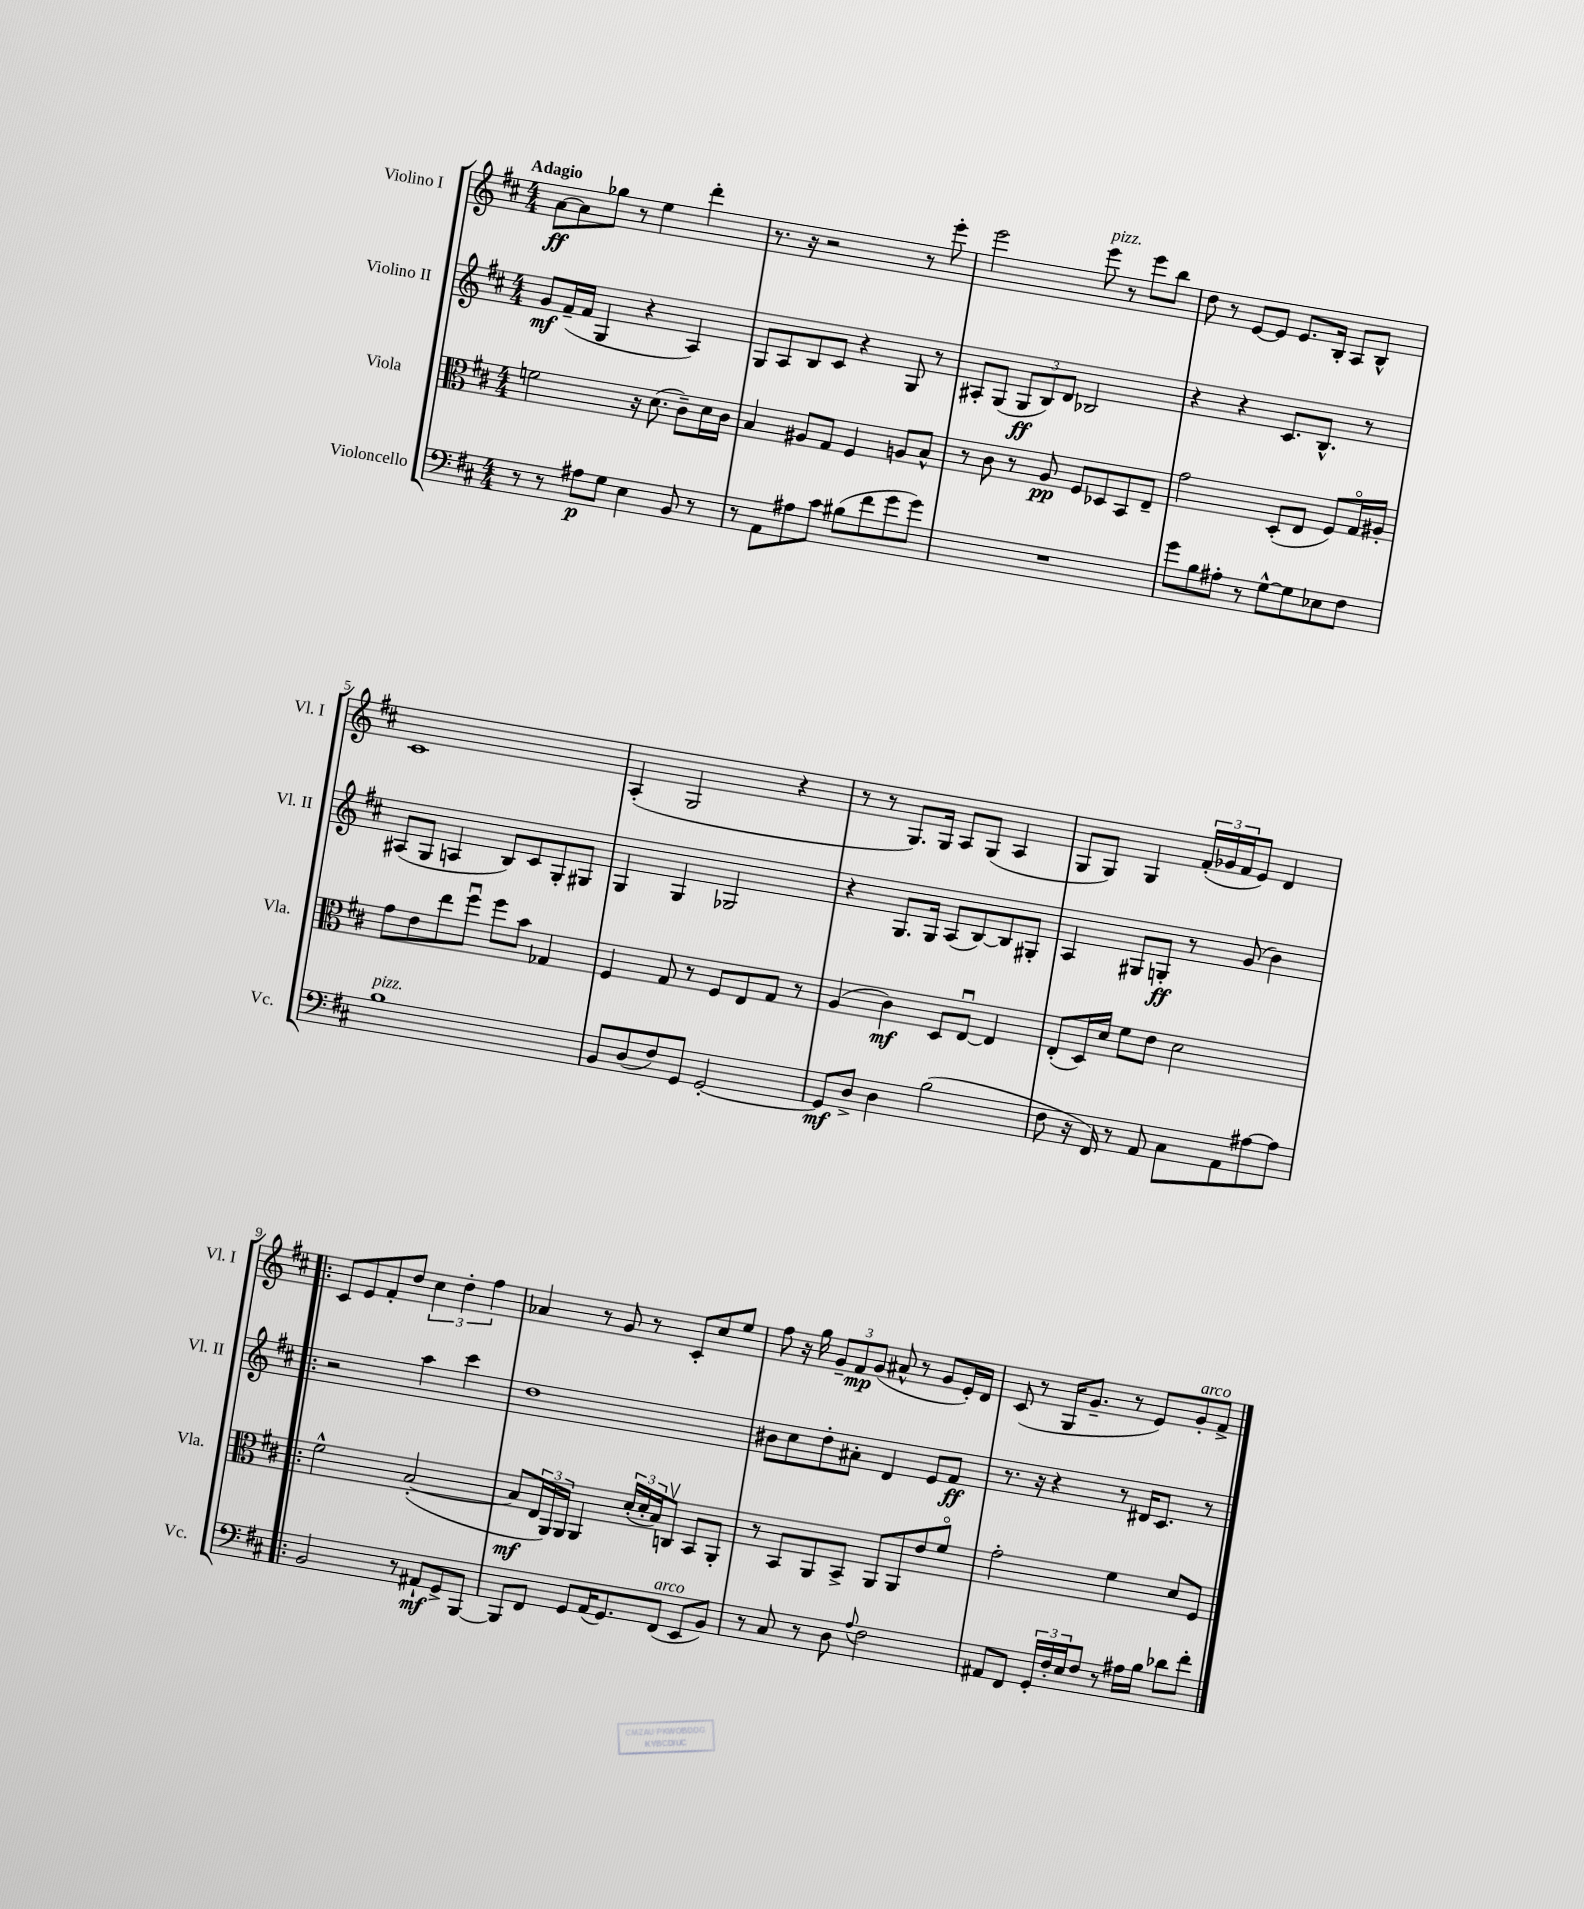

**kern	**kern	**kern	**kern
*staff4	*staff3	*staff2	*staff1
*clefF4	*clefC3	*clefG2	*clefG2
*k[f#c#]	*k[f#c#]	*k[f#c#]	*k[f#c#]
*M4/4	*M4/4	*M4/4	*M4/4
8r	2f	8g	[8a
8r	.	(16f#~	8a]
.	.	16f#	.
8A#	.	4G	8gg-
8G	.	.	8r
4E	16r	4r	4ee
.	(8.d	.	.
8BB	8c#~)	4A)	4ddd'
8r	16d	.	.
.	16c#	.	.
=	=	=	=
8r	4B	8G	8.r
8AA	.	8A	.
.	.	.	16r
8A#	8A#	8B	2r
8c#	8G	8c#	.
(8B#	4F#	4r	.
8f#	.	.	.
8g	8A	8G	8r
8g)	8B^^	8r	8eee'
=	=	=	=
1r	8r	8A#'	2eee
.	8c#	(8G	.
.	8r	12G	.
.	.	12B)	.
.	8A	.	.
.	.	12d	.
.	8F#	2B-	8eee
.	8D-	.	8r
.	8BB	.	8eee
.	8E~	.	8bb
=	=	=	=
8g	2g	4r	8dd
8B	.	.	8r
8A#'	.	4r	[8e
8r	.	.	8e]
[8G^^	(8D'	8.c#	8.e
8G]	8E	.	.
.	.	8.B^^	16B'
8E-	8F#)	.	8A
8F#	16Go	8r	8B^^
.	16A#'	.	.
=	=	=	=
1B	8g	(8A#	1c#
.	8e	8G	.
.	8ee	4A	.
.	8ff#u	.	.
.	8ff#	8B)	.
.	8b	8c#	.
.	4G-	8G'	.
.	.	8G#	.
=	=	=	=
8BB	4F#	4G	(4A'
(8D	.	.	.
8F#)	8G	4G	2G
8GG	8r	.	.
[2GG'	8F#	2G-	.
.	8E	.	.
.	8G	.	4r
.	8r	.	.
=	=	=	=
8GG]	(4A	4r	8r
8D^	.	.	8r
4D	4c#)	8.G	8.G)
.	.	16G	16G
(2B	8D	(8A	8A
.	[8Eu	[8B)	(8G
.	4E]	8B]	4A
.	.	8G#'	.
=	=	=	=
8F#	(8E'	4A	8G
16r	16D)	.	8G)
16FF#)	16d	.	.
8r	8f#	8G#	4G
8AA	8e	8G'	.
8C#	2d	8r	(24f#'
.	.	.	24g-
.	.	.	24f#
8AA	.	(8g	8e)
[8A#	.	4b)	4d
8A#]	.	.	.
=!|:	=!|:	=!|:	=!|:
2BB	2f#^^	2r	8c#
.	.	.	8e
.	.	.	8f#'
.	.	.	8dd
8r	([2B'	4aa	6cc#
8AA#`	.	.	.
.	.	.	6dd'
8GG^	.	4ccc#	.
.	.	.	6ff#
[8BBB	.	.	.
=	=	=	=
8BBB]	8B]	1dd	4a-
8FF#	24E	.	.
.	24AA)	.	.
.	24AA	.	.
8GG	4AA	.	8r
(16AA	.	.	8g
8.GG)	.	.	.
.	(24d'	.	8r
.	24d'	.	.
.	24B)	.	.
(8FF#	8Cv	.	8c#'
8EE	8BB	.	8cc#
8BB)	8AA'	.	8ee
=	=	=	=
8r	8r	8b#	8ff#
8C#	8BB	8cc#	16r
.	.	.	16gg
8r	8AA	8dd'	12g~
.	.	.	12f#
8D	8BB^	8a#'	.
.	.	.	(12g
8qqA	.	.	.
2F#	8AA	4d	8a#^^
.	8AA	.	8r
.	8e	8e	8g
.	8f#o	8f#	16e')
.	.	.	16d
=	=	=	=
8AA#	2g'	8.r	(8c#
8FF#	.	.	8r
.	.	16r	.
24GG'	.	4r	16G
24F#'	.	.	.
.	.	.	8.g~
24E	.	.	.
8F#	.	.	.
8r	4f#	8r	8r
16A#	.	16d#	8e)
16B	.	8.c#	.
8d-	8d	.	8g'
8f#'	8F#	8r	8f#^
==	==	==	==
*-	*-	*-	*-
